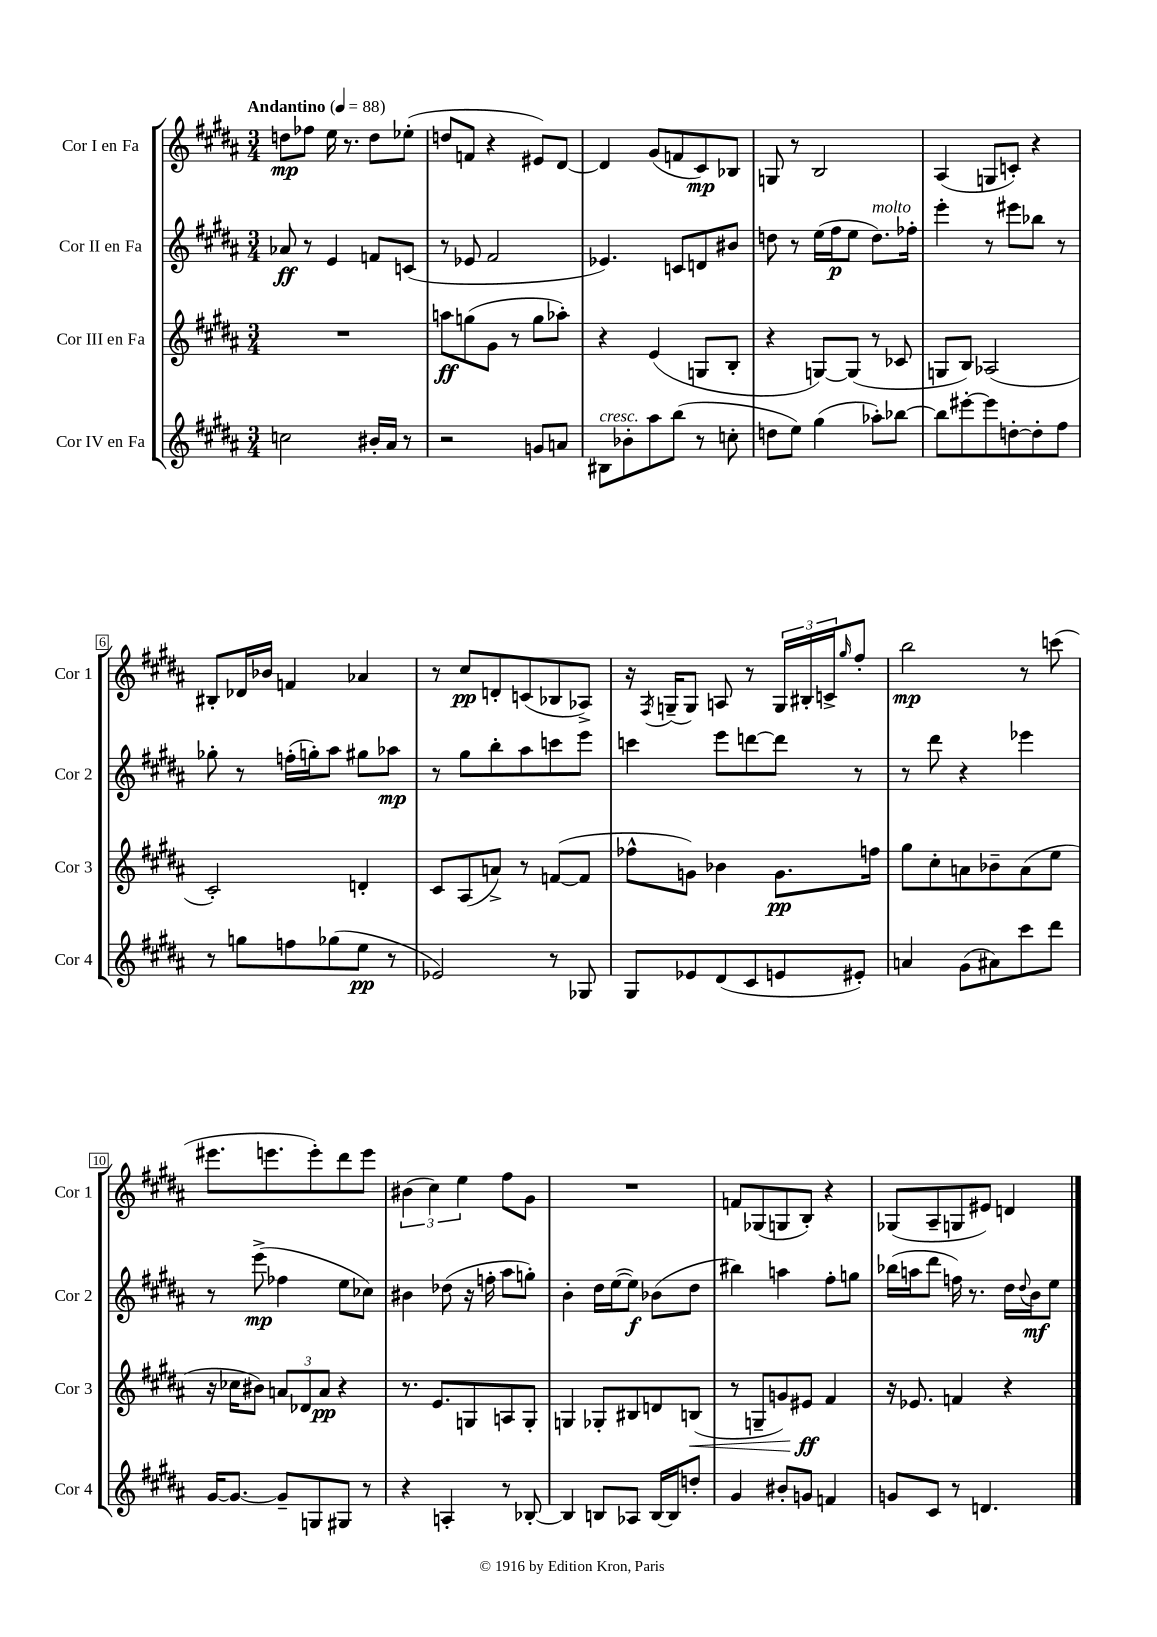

**kern	**dynam	**kern	**dynam	**kern	**dynam	**kern	**dynam
*part4	*part4	*part3	*part3	*part2	*part2	*part1	*part1
*staff4	*staff4	*staff3	*staff3	*staff2	*staff2	*staff1	*staff1
*I"Cor IV en Fa	*	*I"Cor III en Fa	*	*I"Cor II en Fa	*	*I"Cor I en Fa	*
*I'Cor 4	*	*I'Cor 3	*	*I'Cor 2	*	*I'Cor 1	*
*clefG2	*	*clefG2	*	*clefG2	*	*clefG2	*
*k[f#c#g#d#a#]	*	*k[f#c#g#d#a#]	*	*k[f#c#g#d#a#]	*	*k[f#c#g#d#a#]	*
*M3/4	*	*M3/4	*	*M3/4	*	*M3/4	*
*MM88	*	*MM88	*	*MM88	*	*MM88	*
=1	=1	=1	=1	=1	=1	=1	=1
!	!	!	!	!	!	!LO:TX:a:B:t=Andantino	!
2ccn\	.	2.r	.	8a-X/	ff	8ddn\L	mp
.	.	.	.	8r	.	8ff-X\J	.
.	.	.	.	4e/	.	16ee\	.
.	.	.	.	.	.	8.r	.
16b#X'/LL	.	.	.	8fn/L	.	8dd\L	.
16a#/JJ	.	.	.	.	.	.	.
8r	.	.	.	(8cn/J	.	(8ee-X'\J	.
=2	=2	=2	=2	=2	=2	=2	=2
2r	.	8aan\L	ff	8r	.	8ddn/L	.
.	.	(8ggn\	.	8e-X/	.	8fn/J	.
.	.	8g#\J	.	2f#/	.	4r	.
.	.	8r	.	.	.	.	.
8gn/L	.	8gg\L	.	.	.	8e#X/L)	.
8an/J	.	8aa-X'\J)	.	.	.	[8d#/J	.
=3	=3	=3	=3	=3	=3	=3	=3
!LO:TX:a:i:t=cresc.	!	!	!	!	!	!	!
8B#X\L	.	4r	.	4.e-X/)	.	4d#/]	.
8b-X'\	.	.	.	.	.	.	.
8aa#\	.	(4e/	.	.	.	(8g#/L	.
(8bb\J	.	.	.	8cn/L	.	8fn/	.
8r	.	8Gn/L	.	8dn/	.	8c#/)	mp
8ccn'\	.	8B'/J	.	8b#X/J	.	8B-X/J	.
=4	=4	=4	=4	=4	=4	=4	=4
8ddn\L	.	4r	.	8ddn\	.	8Gn/	.
8ee\J)	.	.	.	8r	.	8r	.
(4gg#\	.	[8Gn/L)	.	(16ee\LL	.	2B/	.
.	.	.	.	16ff#\J	p	.	.
.	.	(8G/J]	.	8ee\J	.	.	.
!	!	!	!	!LO:TX:a:i:t=molto	!	!	!
8aa-X'\L)	.	8r	.	8.dd\L)	.	.	.
[8bb-X\J	.	8c-X/	.	.	.	.	.
.	.	.	.	16ff-X'\Jk	.	.	.
=5	=5	=5	=5	=5	=5	=5	=5
8bb-\L]	.	8Gn/L	.	4eee'\	.	(4A#/	.
[8eee#X'\	.	8B/J)	.	.	.	.	.
8eee#\]	.	(2A-X/	.	8r	.	8Gn/L	.
[8ddn'\	.	.	.	8eee#X\L	.	8cn'/J)	.
8dd'\]	.	.	.	8bb-X\J	.	4r	.
8ff#\J	.	.	.	8r	.	.	.
!!LO:LB:g=z
=6	=6	=6	=6	=6	=6	=6	=6
8r	.	2c#'/)	.	8gg-X'\	.	8B#X'/L	.
8ggn\L	.	.	.	8r	.	16d-X/L	.
.	.	.	.	.	.	16b-X/JJ	.
8ffn\	.	.	.	(16ffn'\LL	.	4fn/	.
.	.	.	.	16ggn'\J)	.	.	.
(8gg-X\	.	.	.	8aa#\J	.	.	.
8ee\J	pp	4dn'/	.	8gg#X\L	.	4a-X/	.
8r	.	.	.	8aa-X\J	mp	.	.
=7	=7	=7	=7	=7	=7	=7	=7
2e-X/)	.	8c#/L	.	8r	.	8r	.
.	.	(8A#/	.	8gg#\L	.	8cc#/L	pp
.	.	8an^/J)	.	8bb'\	.	8dn'/	.
.	.	8r	.	8aa#\	.	(8cn/	.
8r	.	([8fn/L	.	8cccn\	.	8B-X/	.
8G-X/	.	8f/J]	.	8eee\J	.	8A-X^/J)	.
=8	=8	=8	=8	=8	=8	=8	=8
8G#/L	.	8ff-X^^\L	.	4cccn\	.	16r	.
.	.	.	.	.	.	8qF#/	.
.	.	.	.	.	.	(16Gn~/KL	.
8e-X/	.	8gn\J)	.	.	.	8G/J)	.
(8d#/	.	4b-X\	.	8eee\L	.	8An/	.
8c#/	.	.	.	[8dddn\	.	8r	.
8en/	.	8.g\L	pp	8ddd\J]	.	24G/LL	.
.	.	.	.	.	.	24B#X'/	.
.	.	.	.	.	.	24cn^/J	.
.	.	.	.	.	.	16qqgg#/	.
8e#X'/J)	.	.	.	8r	.	8ff#'/J	.
.	.	16ffn\Jk	.	.	.	.	.
=9	=9	=9	=9	=9	=9	=9	=9
4an/	.	8gg#\L	.	8r	.	2bb\	mp
.	.	8cc#'\	.	8ddd#\	.	.	.
(8g#\L	.	8an\	.	4r	.	.	.
8a#X\)	.	8b-X~\	.	.	.	.	.
8ccc#\	.	(8a\	.	4eee-X\	.	8r	.
8ddd#\J	.	8ee\J	.	.	.	(8cccn\	.
!!LO:LB:g=z
=10	=10	=10	=10	=10	=10	=10	=10
[16g#/KL	.	16r	.	8r	.	8.eee#X\L	.
8.g#/J_	.	16cc-X\KL	.	.	.	.	.
.	.	8b#X\J)	.	(8eee^\	mp	.	.
.	.	.	.	.	.	8.eeen\	.
8g#~/L]	.	12an/L	.	4ff-X\	.	.	.
.	.	12d-X/	.	.	.	.	.
8Gn/	.	.	.	.	.	8eee'\)	.
.	.	12a/J	pp	.	.	.	.
8G#X/J	.	4r	.	8ee\L	.	8ddd#\	.
8r	.	.	.	8cc-X\J)	.	8eee\J	.
=11	=11	=11	=11	=11	=11	=11	=11
4r	.	8.r	.	4b#X\	.	(6b#X\	.
.	.	.	.	.	.	6cc#\)	.
.	.	8.e/L	.	.	.	.	.
4An'/	.	.	.	(8dd-X\	.	.	.
.	.	.	.	.	.	6ee\	.
.	.	8Gn/	.	16r	.	.	.
.	.	.	.	16ffn'\	.	.	.
8r	.	8An/	.	8aa#\L	.	8ff#\L	.
[8B-X'/	.	8G'/J	.	8ggn'\J)	.	8g#\J	.
=12	=12	=12	=12	=12	=12	=12	=12
4B-/]	.	4Gn/	.	4b'\	.	2.r	.
8Bn/L	.	8G-X'/L	.	16dd#\LL	.	.	.
.	.	.	.	([16ee\J	.	.	.
8A-X/J	.	8B#X/	.	8ee\J])	f	.	.
[16B/LL	.	8dn/	.	(8b-X\L	.	.	.
16B/J]	.	.	.	.	.	.	.
!	!	!	!LO:HP:b	!	!	!	!
8ddn'/J	.	(8Bn/J	<	8dd#\J	.	.	.
=13	=13	=13	=13	=13	=13	=13	=13
4g#/	.	8r	.	4bb#X\)	.	8fn/L	.
.	.	8Gn~/L	.	.	.	(8G-X/	.
8b#X'/L	.	8gn/)	.	4aan\	.	8Gn/	.
8gn/J	.	8e#X/J	ff	.	.	8B'/J)	.
4fn/	.	4f#/	[	8ff#'\L	.	4r	.
.	.	.	.	8ggn\J	.	.	.
=14	=14	=14	=14	=14	=14	=14	=14
8gn/L	.	16r	.	(16bb-X\LL	.	(8G-X/L	.
.	.	8.e-X/	.	16aan\J	.	.	.
8c#/J	.	.	.	8ddd#\J	.	8A#~/	.
8r	.	4fn/	.	16ffn\)	.	8Gn/	.
.	.	.	.	8.r	.	.	.
4.dn/	.	.	.	.	.	8e#X/J)	.
.	.	4r	.	16dd#\LL	.	4dn/	.
.	.	.	.	8qqdd#/	.	.	.
.	.	.	.	16b\J	mf	.	.
.	.	.	.	8ee\J	.	.	.
==	==	==	==	==	==	==	==
*-	*-	*-	*-	*-	*-	*-	*-
